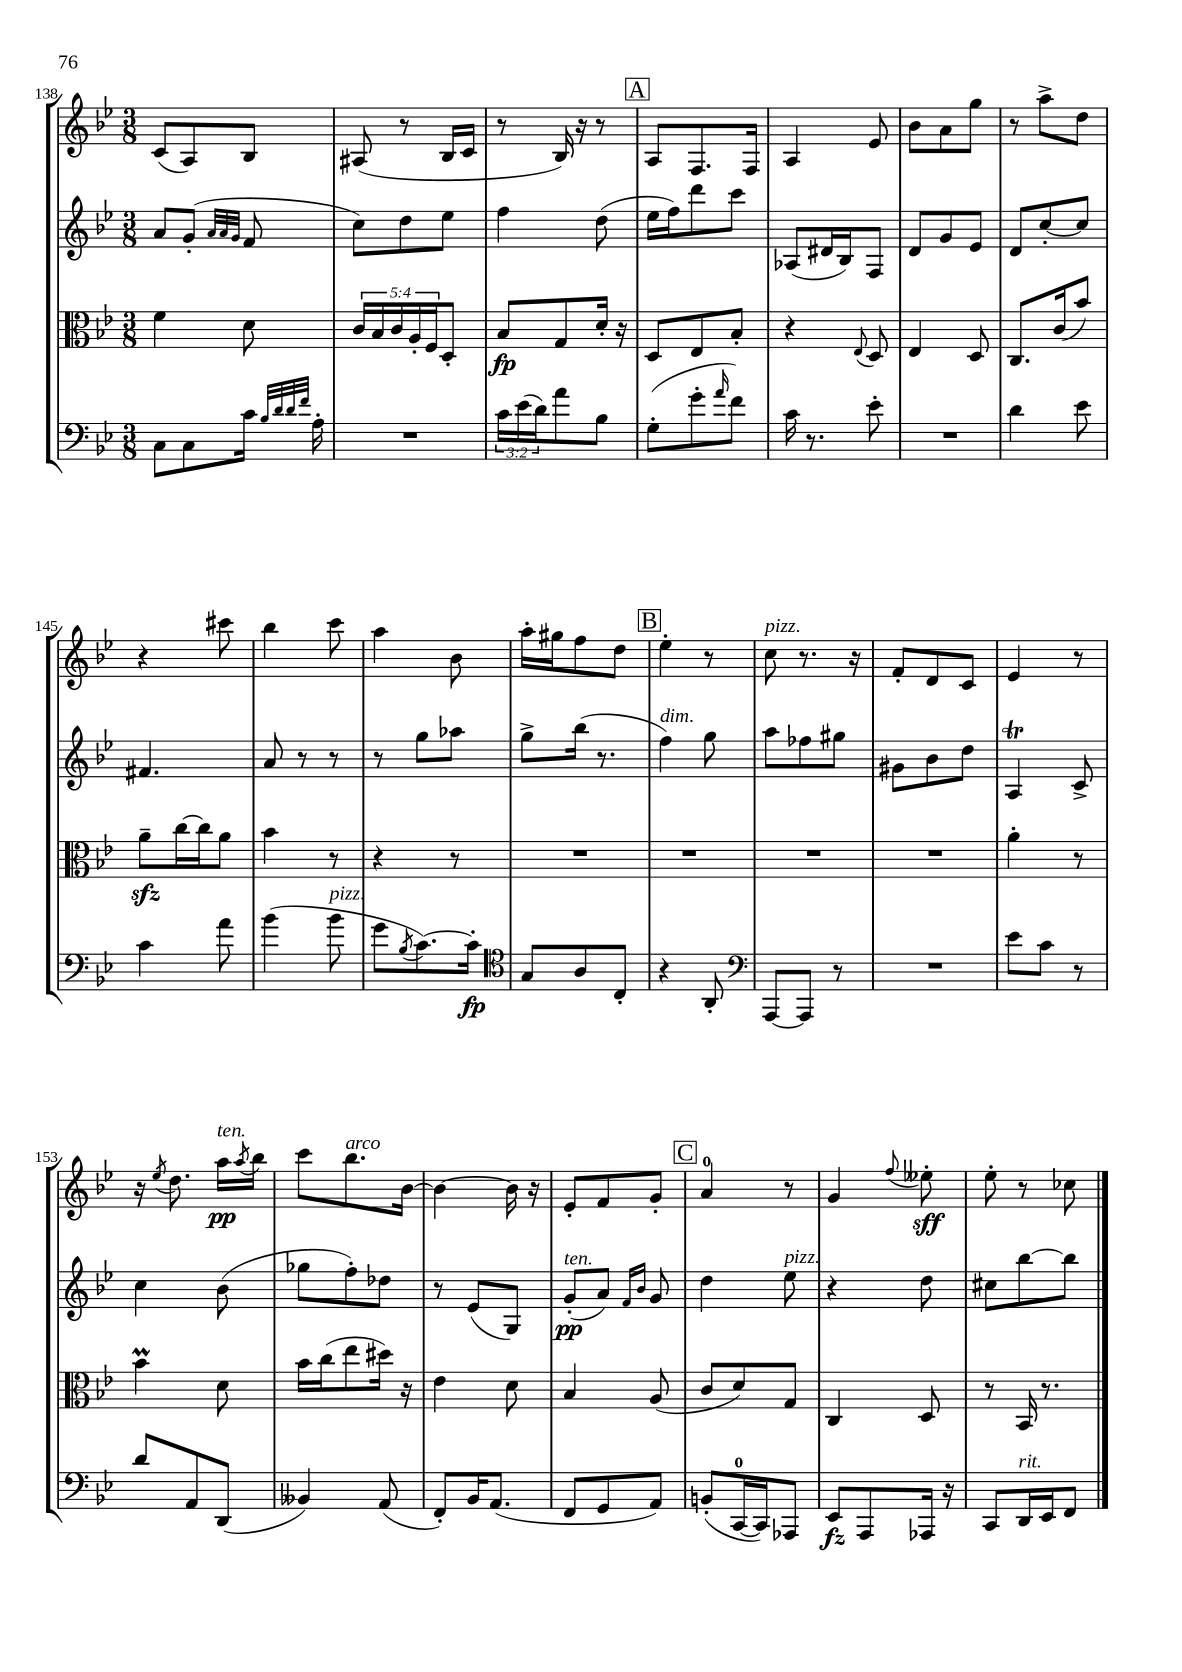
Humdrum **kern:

**kern	**kern	**kern	**kern
*staff4	*staff3	*staff2	*staff1
*clefF4	*clefC3	*clefG2	*clefG2
*k[b-e-]	*k[b-e-]	*k[b-e-]	*k[b-e-]
*M3/8	*M3/8	*M3/8	*M3/8
8C	4f	8a	(8c
8C	.	(8g'	8A)
.	.	32qqa	.
.	.	32qqa	.
.	.	32qqg	.
16c	8d	8f	8B-
32qqB-	.	.	.
32qqd	.	.	.
32qqd	.	.	.
32qqf	.	.	.
16A'	.	.	.
=	=	=	=
4.r	20c	8cc)	(8A#
.	20B-	.	.
.	20c	.	.
.	.	8dd	8r
.	20A'	.	.
.	20F	.	.
.	8D'	8ee-	16B-
.	.	.	16c
=	=	=	=
24c	8B-	4ff	8r
(24e-	.	.	.
24d)	.	.	.
8a	8G	.	16B-)
.	.	.	16r
8B-	16d'	(8dd	8r
.	16r	.	.
=	=	=	=
(8G'	8D	16ee-	8A
.	.	16ff)	.
8g'	8E-	8ddd	8.F
16qqa	.	.	.
8f)	8B-'	8ccc	.
.	.	.	16F
=	=	=	=
16c	4r	(8A-	4A
8.r	.	.	.
.	.	16d#	.
.	.	16B-)	.
.	8qqE-	.	.
8e-'	8D	8F	8e-
=	=	=	=
4.r	4E-	8d	8b-
.	.	8g	8a
.	8D	8e-	8gg
=	=	=	=
4d	8.C	8d	8r
.	.	[8cc'	8aa^
.	(16c	.	.
8e-	8b-)	8cc]	8dd
=	=	=	=
4c	8a~	4.f#	4r
.	[16cc	.	.
.	16cc]	.	.
8a	8a	.	8ccc#
=	=	=	=
(4b-	4b-	8a	4bb-
.	.	8r	.
8b-	8r	8r	8ccc
=	=	=	=
8g	4r	8r	4aa
8qB-	.	.	.
[8.c)	.	8gg	.
.	8r	8aa-	8b-
16c']	.	.	.
=	=	=	=
*clefC4	*	*	*
8G	4.r	8gg^	16aa'
.	.	.	16gg#
8A	.	(16bb-	8ff
.	.	8.r	.
8C'	.	.	8dd
=	=	=	=
4r	4.r	4ff)	4ee-'
8AA'	.	8gg	8r
=	=	=	=
*clefF4	*	*	*
[8AAA	4.r	8aa	8cc
8AAA]	.	8ff-	8.r
8r	.	8gg#	.
.	.	.	16r
=	=	=	=
4.r	4.r	8g#	8f'
.	.	8b-	8d
.	.	8dd	8c
=	=	=	=
8e-	4a'	4A	4e-
8c	.	.	.
8r	8r	8c^	8r
=	=	=	=
8d	4b-	4cc	16r
.	.	.	8qee-
.	.	.	8.dd
8AA	.	.	.
(8DD	8d	(8b-	16aa
.	.	.	8qaa
.	.	.	16bb-
=	=	=	=
4BB--)	16b-	8gg-	8ccc
.	(16cc	.	.
.	8ee-	8ff')	8.bb-
(8AA	16dd#)	8dd-	.
.	16r	.	[16b-
=	=	=	=
8FF')	4e-	8r	4b-_
16BB-	.	(8e-	.
(8.AA	.	.	.
.	8d	8G)	16b-]
.	.	.	16r
=	=	=	=
8FF	4B-	(8g'	8e-'
8GG	.	8a)	8f
.	.	16qqf	.
.	.	16qqb-	.
8AA)	(8A	8g	8g'
=	=	=	=
(8BB'	8c	4dd	4a
[16CC	8d)	.	.
16CC])	.	.	.
8AAA-	8G	8ee-	8r
=	=	=	=
8EE-	4C	4r	4g
8AAA	.	.	.
.	.	.	8qqff
16AAA-	8D	8dd	8ee--'
16r	.	.	.
=	=	=	=
8CC	8r	8cc#	8ee-'
16DD	16BB-	[8bb-	8r
16EE-	8.r	.	.
8FF	.	8bb-]	8cc-
==	==	==	==
*-	*-	*-	*-
